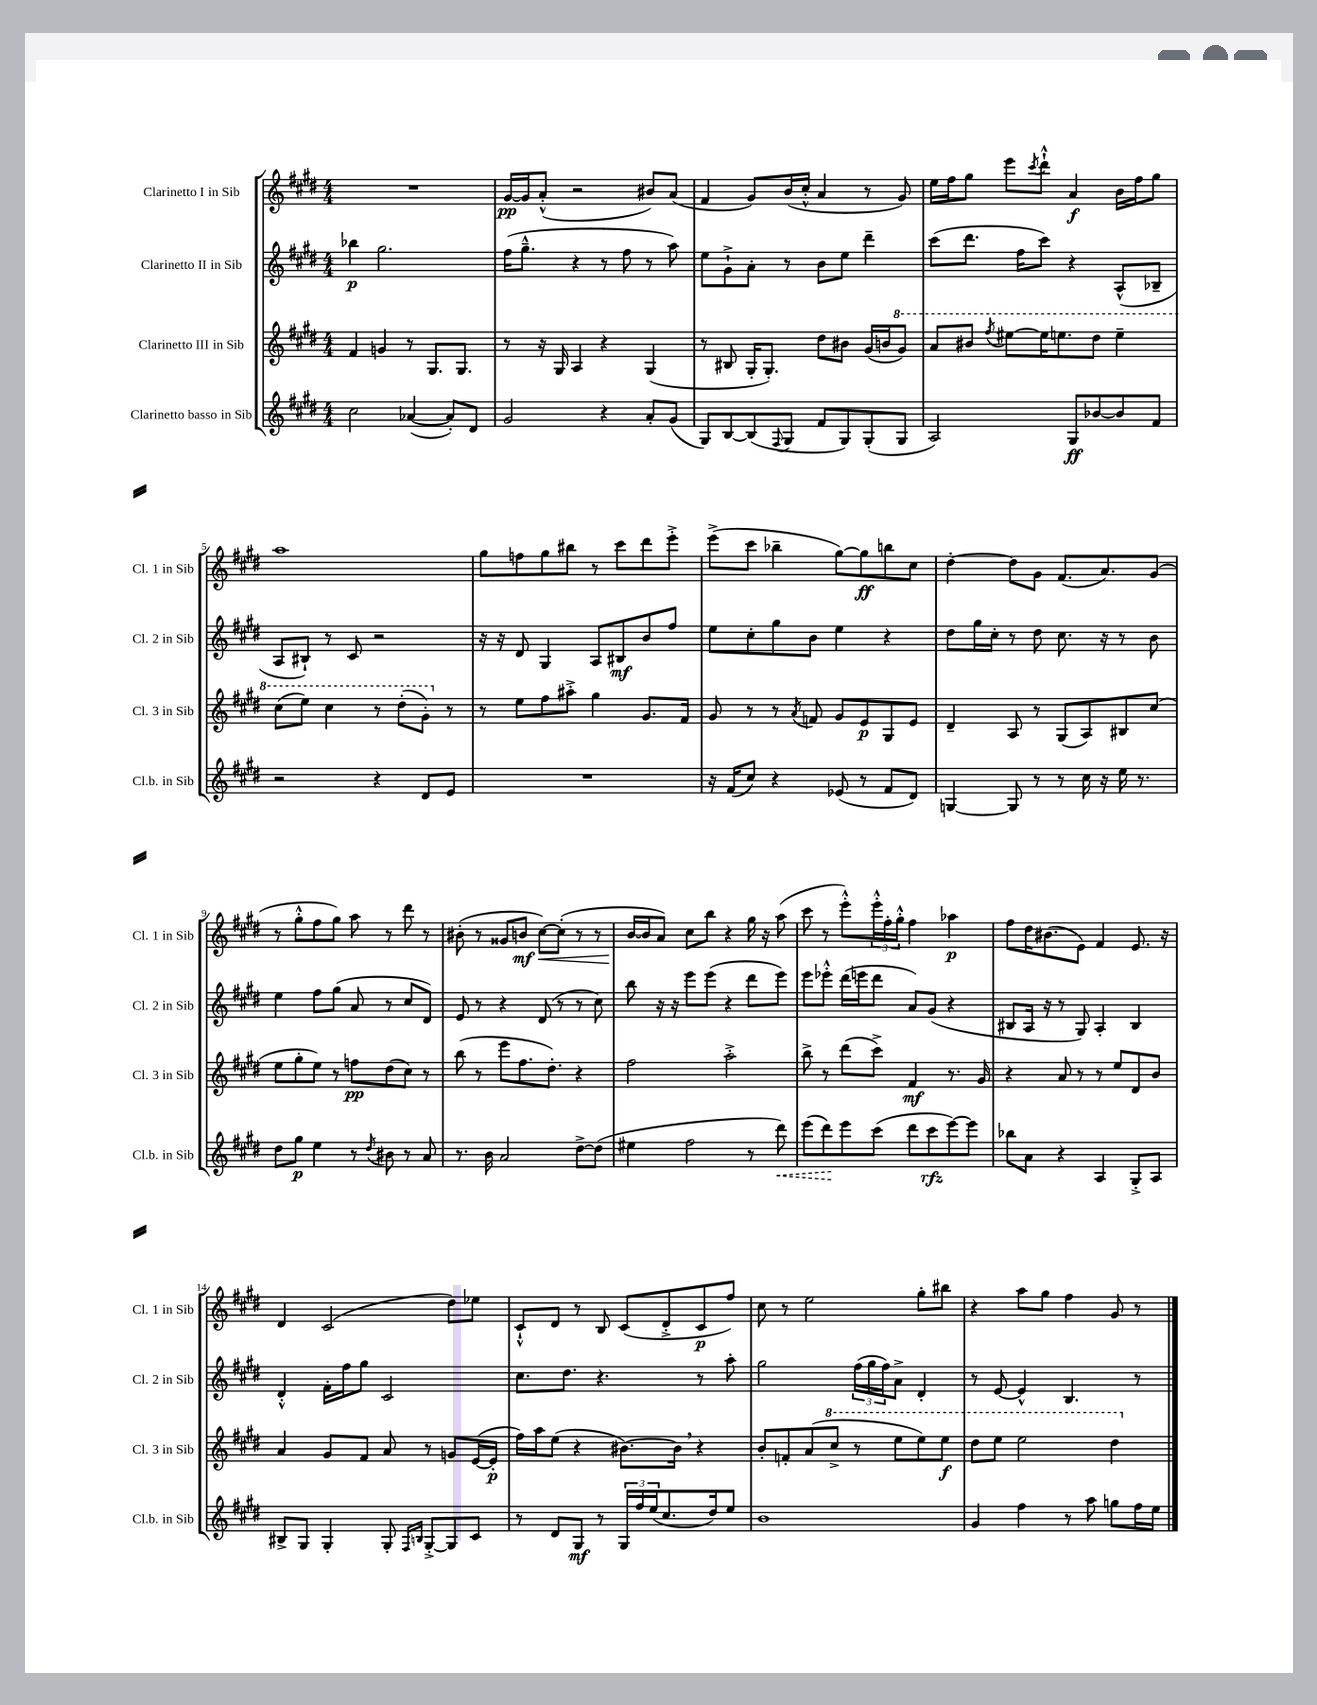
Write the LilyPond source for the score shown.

<<
\new StaffGroup <<
\new Staff = "s0" \with { instrumentName = "Clarinetto I in Sib" shortInstrumentName = "Cl. 1 in Sib" } {
    \clef treble \key e \major \numericTimeSignature \time 4/4
    R1 |
    gis'16~\pp gis'16 a'8-.-^( r2 bis'8) a'8( |
    fis'4 gis'8) b'16( cis''16-.-^ a'4 r8 gis'8) |
    e''16 fis''16 gis''8 e'''8 \acciaccatura { cis'''8 } dis'''8-!-^ a'4\f b'16 fis''16 gis''8 |
    a''1 |
    gis''8 f''8 gis''8 bis''8 r8 cis'''8 dis'''8 e'''8-.-> |
    e'''8->( cis'''8 bes''4-- gis''8~) gis''8\ff b''8 cis''8 |
    dis''4~-. dis''8 gis'8 fis'8.( a'8.) gis'8( |
    r8 gis''8-.-^ fis''8 gis''8) a''8 r8 dis'''8 r8 |
    bis'8-.( r8 gisis'8 b'8\mf cis''8~\<) cis''8-.( r8 r8 |
    b'16~\! b'16 a'8) cis''8 b''8 r4 gis''16 r16 a''8( |
    cis'''8 r8 e'''8-.-^) \tuplet 3/2 { e'''16-.-^ fis''16-. gis''16-.-^ } fis''4 aes''4\p |
    fis''8 dis''16 bis'8.( e'8) fis'4 e'8. r16 |
    dis'4 cis'2( dis''8) ees''8 |
    cis'8-!-^ dis'8 r8 b8 cis'8( dis'8-.-> cis'8\p fis''8) |
    cis''8 r8 e''2 gis''8-. bis''8 |
    r4 a''8 gis''8 fis''4 gis'8 r8 \bar "|." |
}
\new Staff = "s1" \with { instrumentName = "Clarinetto II in Sib" shortInstrumentName = "Cl. 2 in Sib" } {
    \clef treble \key e \major \numericTimeSignature \time 4/4
    bes''4\p gis''2. |
    fis''16( gis''8.---^ r4 r8 fis''8 r8 a''8) |
    e''8 gis'8-!-> a'8-. r8 b'8 e''8 dis'''4-- |
    cis'''8( dis'''8. fis''16 cis'''8) r4 a8-^( bes8-- |
    a8 bis8-!) r8 cis'8 r2 |
    r16 r16 dis'8 gis4 a8 bis8\mf b'8 fis''8 |
    e''8 cis''8-. gis''8 b'8 e''4 r4 |
    dis''8 gis''16 cis''16-. r8 dis''8 cis''8. r16 r8 b'8 |
    e''4 fis''8 gis''8( a'8 r8 cis''8 dis'8) |
    e'8 r8 r4 dis'8( r8 r8 cis''8) |
    b''8 r16 r16 e'''8 e'''8( r4 dis'''8 e'''8) |
    e'''8 ees'''8-.-^ dis'''16( e'''16 dis'''8 a'8) gis'8( r4 |
    bis8 a16 r16 r8 gis8) a4-. bis4 |
    dis'4-.-^ fis'16-. fis''16 gis''8 cis'2 |
    cis''8. dis''8. r4. r8 a''8-. |
    gis''2 \tuplet 3/2 { fis''16( gis''16 fis''16) } a'8-> dis'4-. |
    r8 e'8~ e'4-^ b4. r8 \bar "|." |
}
\new Staff = "s2" \with { instrumentName = "Clarinetto III in Sib" shortInstrumentName = "Cl. 3 in Sib" } {
    \clef treble \key e \major \numericTimeSignature \time 4/4
    fis'4 g'4 r8 gis8. gis8. |
    r8 r16 gis16 a4 r4 gis4( |
    r8 bis8 gis16-. gis8.-.) dis''8 bis'8 gis'16( b'16 \ottava #1 gis''8) |
    a''8 bis''8 \acciaccatura { fis'''8 } eis'''8~ eis'''16 e'''8. dis'''8 e'''4-- |
    cis'''8( e'''8) cis'''4 r8 dis'''8-.( gis''8-.) \ottava #0 r8 |
    r8 e''8 fis''8 ais''8-.-> gis''4 gis'8. fis'16 |
    gis'8 r8 r8 \acciaccatura { a'8 } f'8 gis'8 e'8\p gis8 e'8 |
    dis'4-- a8 r8 gis8( a8) bis8 cis''8( |
    e''8 gis''8-. e''8) r8 f''8\pp dis''8( cis''8) r8 |
    b''8( r8 e'''8 fis''8. dis''8.-.) r4 |
    fis''2 a''2-.-> |
    b''8-> r8 dis'''8( cis'''8->) fis'4\mf r8. gis'16 |
    r4 a'8 r8 r8 e''8 dis'8 b'8 |
    a'4 gis'8 fis'8 a'8 r8 g'8 e'16~( e'16-.\p |
    fis''16) a''16 e''8( r4 bis'8.~) bis'16 \breathe r4 |
    b'8-. f'8-. a'8( \ottava #1 cis'''8-> r8 e'''8 e'''8) e'''8\f |
    dis'''8 e'''8 e'''2 dis'''4 \ottava #0 \bar "|." |
}
\new Staff = "s3" \with { instrumentName = "Clarinetto basso in Sib" shortInstrumentName = "Cl.b. in Sib" } {
    \clef treble \key e \major \numericTimeSignature \time 4/4
    cis''2 aes'4~( aes'8-.) dis'8 |
    gis'2 r4 a'8-. gis'8( |
    gis8) b8~ b8( \appoggiatura { fis8 } gis8 fis'8 gis8) gis8-.( gis8 |
    a2) gis8\ff bes'8~ bes'8 fis'8 |
    r2 r4 dis'8 e'8 |
    R1 |
    r16 fis'16( cis''8) r4 ees'8( r8 fis'8 dis'8) |
    g4~ g8 r8 r8 cis''16 r16 e''16 r8. |
    dis''8 gis''8\p e''4 r8 \acciaccatura { dis''8 } bis'8 r8 a'8 |
    r8. b'16 a'2 dis''8~-> dis''8( |
    eis''4 fis''2 r8 \once \override Hairpin.style = #'dashed-line dis'''8\<) |
    e'''8( dis'''8\!) e'''8 cis'''8( dis'''8 cis'''8\rfz e'''8~) e'''8 |
    bes''8 a'8 r4 a4 gis8-.-> a8 |
    bis8-> gis8 gis4-. gis8-. \grace { fis16 b16 } gis8~-.-> gis8 cis'8 |
    r8 dis'8 gis8\mf r8 \tuplet 3/2 { gis16 fis''16 e''16( } cis''8. dis''16) e''8 |
    b'1 |
    gis'4 fis''4 r8 a''8 g''8 fis''16 e''16 \bar "|." |
}
>>
>>
